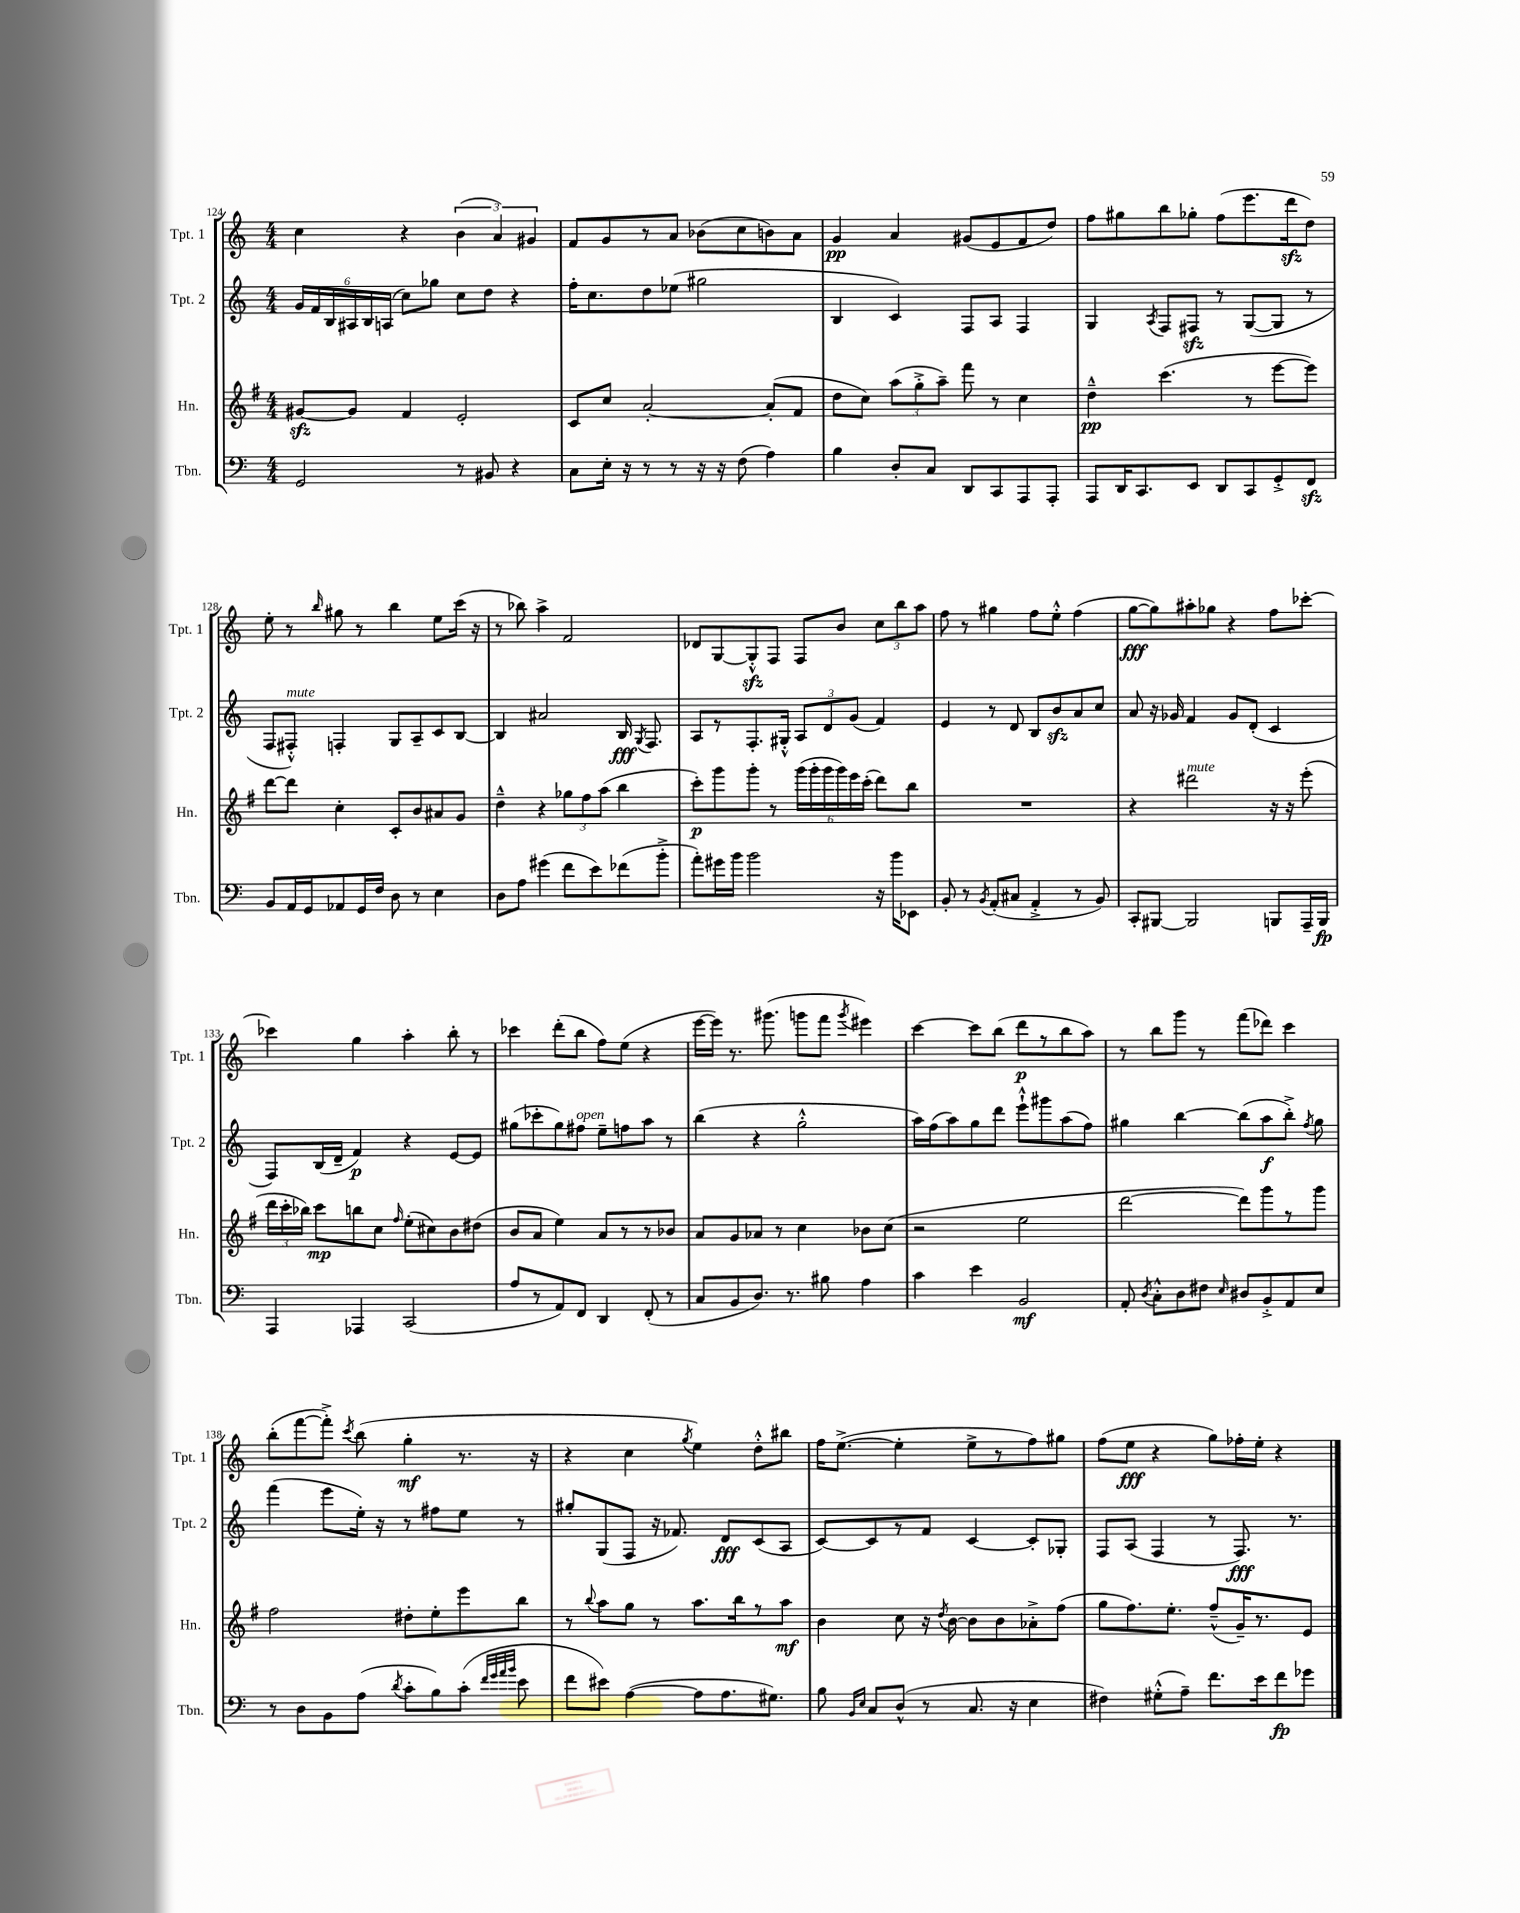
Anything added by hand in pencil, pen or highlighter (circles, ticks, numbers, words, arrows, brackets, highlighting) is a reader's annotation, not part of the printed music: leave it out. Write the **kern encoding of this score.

**kern	**kern	**kern	**kern
*staff4	*staff3	*staff2	*staff1
*clefF4	*clefG2	*clefG2	*clefG2
*k[]	*k[f#]	*k[]	*k[]
*M4/4	*M4/4	*M4/4	*M4/4
2GG	[8g#	24g	4cc
.	.	24f	.
.	.	24B	.
.	8g#]	24A#	.
.	.	24B	.
.	.	(24A	.
.	4f#	8cc)	4r
.	.	8gg-	.
8r	2e'	8cc	(6b
8BB#	.	8dd	.
.	.	.	6a)
4r	.	4r	.
.	.	.	6g#
=	=	=	=
8C	8c	16ff'	8f
.	.	8.cc	.
16E'	8cc	.	8g
16r	.	.	.
8r	[2a'	8dd	8r
8r	.	(8ee-	8a
16r	.	2gg#	(8b-
16r	.	.	.
(8F	.	.	8cc
4A)	(8a']	.	8b)
.	8f#	.	8a
=	=	=	=
4B	8dd	4B	4g
.	8cc)	.	.
8D'	(12aa	4c)	4a
.	12gg'^	.	.
8C	.	.	.
.	12aa~)	.	.
8DD	8fff#	8F	(8g#
8CC	8r	8A	8e
8AAA	4cc	4F	8f
8AAA'	.	.	8dd)
=	=	=	=
8AAA	4dd~^^	4G	8ff
16DD	.	.	8gg#
8.CC	.	.	.
.	.	8qA	.
.	(4.ccc	8F	8bb
8EE	.	8F#	8gg-'
8DD	.	8r	(8ff
8CC	8r	([8G	8.eee
8GG'^	[8eee	8G]	.
.	.	.	16ddd
8FF	8eee])	8r	8dd)
=	=	=	=
8BB	[8ddd	8F	8ee'
16AA	8ddd]	8F#'^^)	8r
16GG	.	.	.
.	.	.	16qqbb
8AA-	4cc'	4F'	8gg#
16GG	.	.	8r
16F	.	.	.
8D	8c'	8G	4bb
8r	8b	8A~	.
4E	8a#	8c	8ee
.	8g	[8B	(16ccc
.	.	.	16r
=	=	=	=
8D	4dd~^^	4B]	8r
8A	.	.	8bb-)
(4g#	4r	2a#	4aa^
8f	12gg-	.	2f
.	12ff#	.	.
8e)	.	.	.
.	(12aa	.	.
(8f-	4bb	16B	.
.	.	8qG	.
.	.	8.F	.
8b'^	.	.	.
=	=	=	=
8a')	8ccc')	8A	8d-
16g#	8ggg	8r	[8G
16b	.	.	.
2b	8ggg'	8.F'	8G'^^]
.	8r	.	8F
.	.	16G#'^^	.
.	(24ggg	12A	8F
.	24ggg'	.	.
.	24ggg	12d	.
.	24ggg)	.	8b
.	24eee	(12g	.
.	(24ccc'	.	.
16r	8ddd)	4f)	12cc
16b	.	.	.
.	.	.	12bb
8EE-	8bb	.	.
.	.	.	12aa
=	=	=	=
8BB'	1r	4e	8ff
8r	.	.	8r
8qBB	.	.	.
(8AA'	.	8r	4gg#
8C#	.	8d	.
4AA'^	.	8B	8ff
.	.	8b	8ee'^^
8r	.	8a	(4ff
8BB)	.	8cc	.
=	=	=	=
8CC'	4r	8a	[8gg
[8BBB#	.	16r	8gg])
.	.	16g-	.
2BBB#]	2ddd#	4f	8aa#'
.	.	.	8gg-
.	.	8g-	4r
.	.	(8d'	.
8BBB	16r	4c	8ff
.	16r	.	.
16AAA~	(8eee'	.	[8ccc-'
16BBB	.	.	.
=	=	=	=
4AAA	24ddd	8F)	4ccc-]
.	24ccc'	.	.
.	24bb-)	.	.
.	8ccc	(16B	.
.	.	16d~	.
4AAA-	8bb	4f)	4gg
.	8cc	.	.
.	16qqff#	.	.
(2CC	(8ee'	4r	4aa'
.	8cc#)	.	.
.	8b	[8e	8bb'
.	(8dd#	8e]	8r
=	=	=	=
8A	8b	(8gg#	4ccc-
8r	8a	8ccc-'	.
8AA)	4ee)	8gg#)	(8ddd'
8FF	.	8ff#	8bb
4DD	8a	8ee~	8ff)
.	8r	8ff	(8ee
(8FF'	8r	8aa	4r
8r	8b-	8r	.
=	=	=	=
8C	8a	(4bb	[16eee
.	.	.	16eee])
8BB	8g	.	8.r
8.D)	8a-	4r	.
.	.	.	(8.ggg#
.	8r	.	.
8.r	.	.	.
.	4cc	2gg'^^	8ggg
8B#	.	.	8fff
.	.	.	8qggg
4A	8b-	.	4eee#)
.	(8cc	.	.
=	=	=	=
4c	2r	16aa)	[4ccc
.	.	(16ff	.
.	.	8aa)	.
4e	.	8gg	8ccc]
.	.	8ddd	(8bb
2BB	2ee	8eee`^^	8ddd
.	.	8ggg#	8r
.	.	(8aa	8bb
.	.	8ff)	8aa)
=	=	=	=
8AA'	[2ddd	4gg#	8r
8qD	.	.	.
8C'^^	.	.	8bb
8D	.	[4bb	8ggg
8F#	.	.	8r
16qqE	.	.	.
8D#	8ddd])	(8bb]	(8fff
8BB'^	8ggg	8aa	8ddd-)
8AA	8r	8bb'^)	4ccc
.	.	8qff	.
8E	8ggg	8gg#	.
=	=	=	=
8r	2ff#	(4fff	(8bb'
8D	.	.	[8fff
8BB	.	8eee	8fff'^])
.	.	.	8qccc
(8A	.	16ee')	(8bb
.	.	16r	.
8qd	.	.	.
8c'	8dd#'	8r	4gg'
8B)	8ee'	8ff#	.
(8c'	8eee	8ee	8.r
32qqf	.	.	.
32qqg	.	.	.
32qqa	.	.	.
32qqb	.	.	.
8e	8bb	8r	.
.	.	.	16r
=	=	=	=
8f	8r	8gg#'	4r
.	8qqbb	.	.
8e#)	8aa	(8G	.
([4A	8gg	8F	4cc
.	8r	16r	.
.	.	8.f-)	.
.	.	.	8qgg
8A]	8.aa	.	4ee)
8.A	.	8d	.
.	16bb	.	.
.	8r	(8c	8dd'^^
8.G#)	.	.	.
.	8aa	8A	8bb#
=	=	=	=
8B	4b	[8c)	16ff
.	.	.	([8.ee^
16qqBB	.	.	.
16qqE	.	.	.
8C	.	8c]	.
(8D^^	8cc	8r	4ee']
8r	16r	8f	.
.	8qdd	.	.
.	[16b	.	.
8.C	8b]	[4c	8ee^
.	8b	.	8r
16r	.	.	.
4E	8a-'^	8c']	8ff)
.	(8ff#	8G-'	8gg#
=	=	=	=
4F#)	8gg	8F	(8ff
.	8.ff#)	(8A	8ee
(8G#'^^	.	4F	4r
.	8.ee'	.	.
8A~)	.	.	.
8.f	(8ff#~^^	8r	8gg)
.	16g~)	8.F)	16ff-'
16e	8.r	.	16ee'
8f	.	.	4r
.	.	8.r	.
8g-	8e	.	.
==	==	==	==
*-	*-	*-	*-
